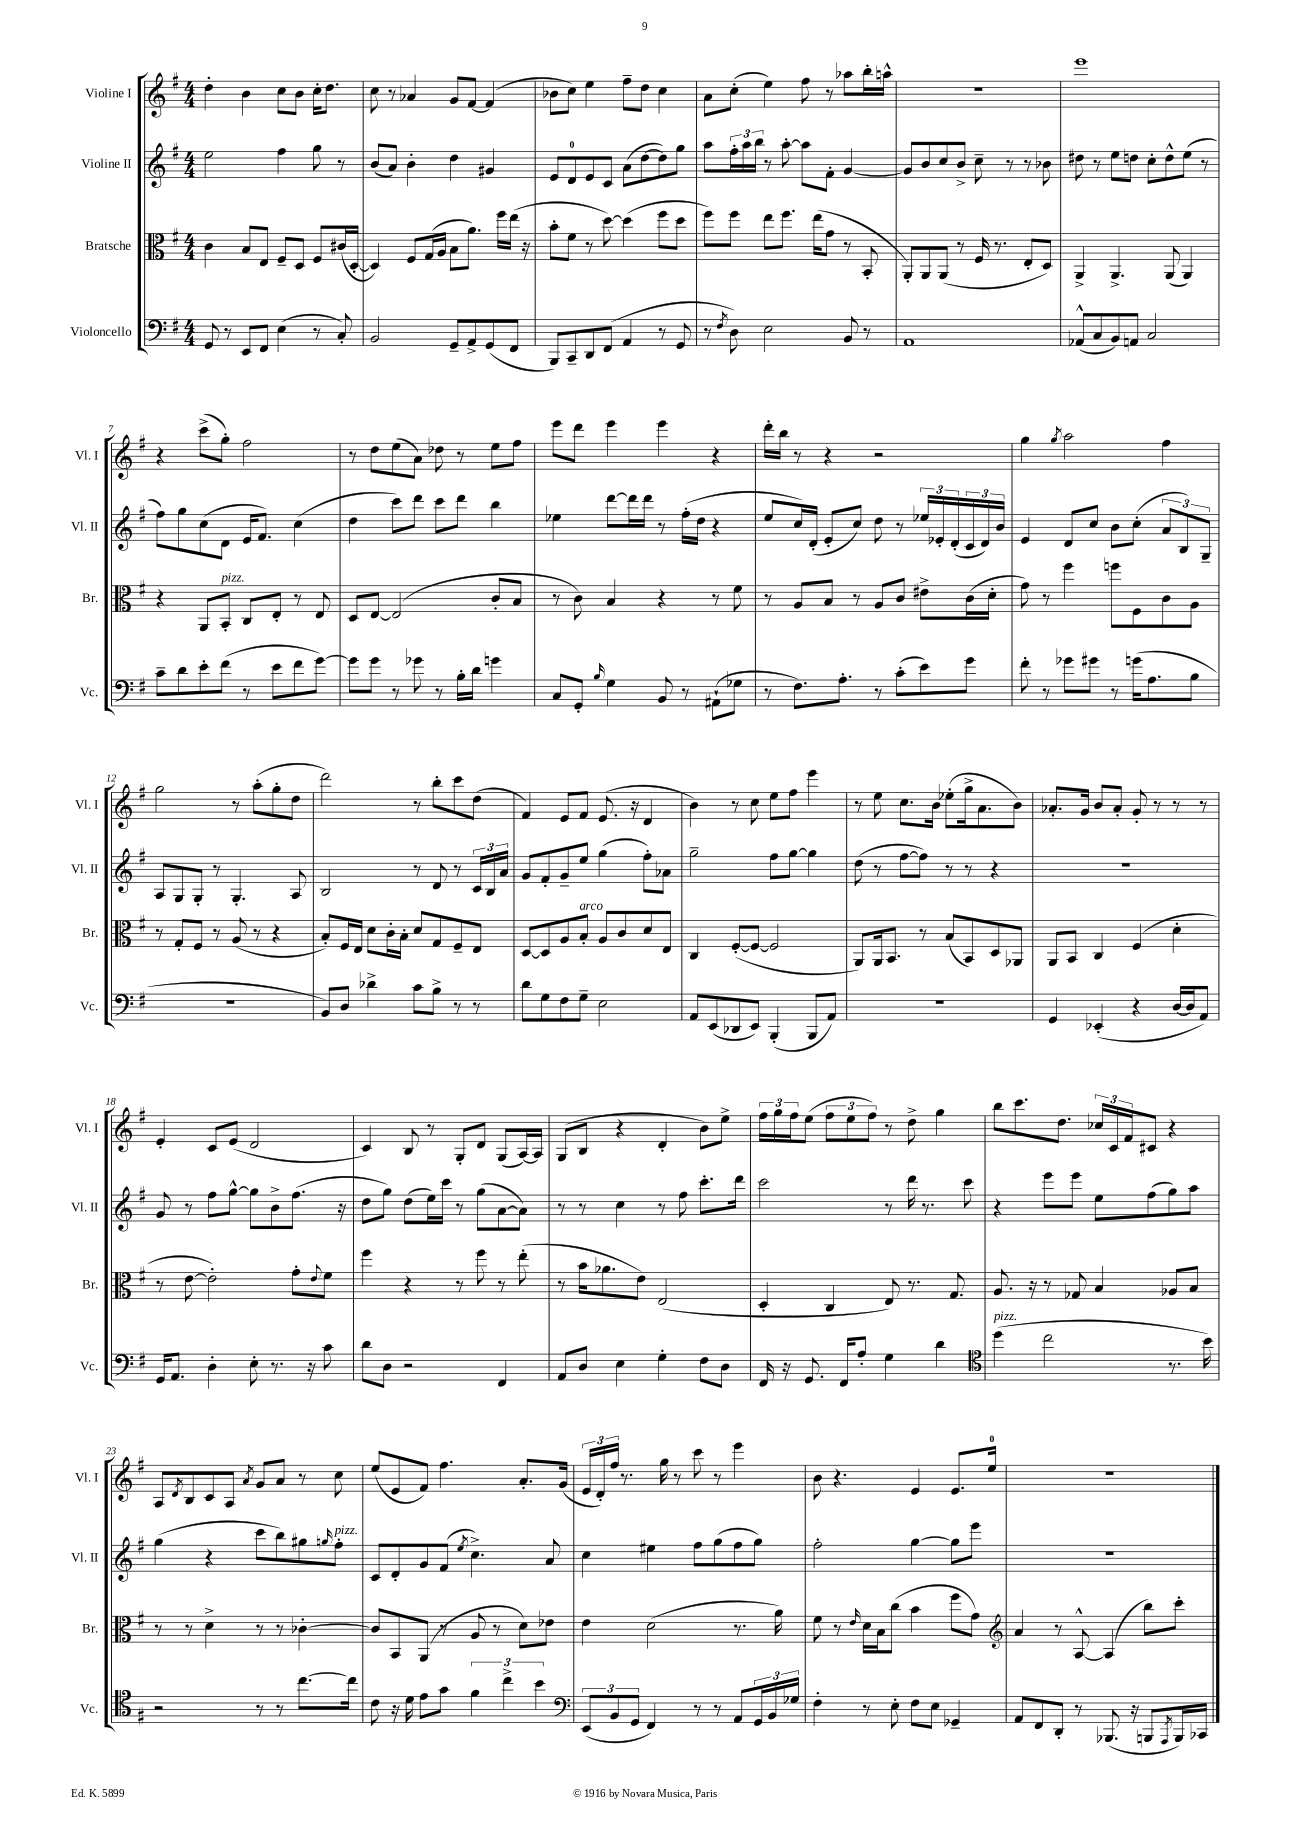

**kern	**kern	**kern	**kern
*part4	*part3	*part2	*part1
*staff4	*staff3	*staff2	*staff1
*I"Violoncello	*I"Bratsche	*I"Violine II	*I"Violine I
*I'Vc.	*I'Br.	*I'Vl. II	*I'Vl. I
*clefF4	*clefC3	*clefG2	*clefG2
*k[f#]	*k[f#]	*k[f#]	*k[f#]
*M4/4	*M4/4	*M4/4	*M4/4
=1	=1	=1	=1
8GG/	4c\	2ee\	4dd'\
8r	.	.	.
8EE/L	8B/L	.	4b\
8FF#/J	8E/J	.	.
(4E\	8F#~/L	4ff#\	8cc\L
.	8D/J	.	8b\J
8r	8F#/L	8gg\	16cc'\KL
.	.	.	8.dd\J
8C'/)	(16c#X/L	8r	.
.	[16D'/JJ	.	.
=2	=2	=2	=2
2BB/	4D/])	(8b/L	8cc\
.	.	8a/J)	8r
.	8F#/L	4b'\	4a-X/
.	(16G/L	.	.
.	16A/JJ	.	.
8GG~/L	8B\L	4dd\	8g/L
8AA^/	8.a\J)	.	[8f#/J
(8GG/	.	4g#X/	(4f#/]
.	16ff#\LL	.	.
8FF#/J	(16ee\JJ	.	.
.	16r	.	.
=3	=3	=3	=3
8BBB/L)	8b'\L	8e/L	8b-X\L
8CC~/	8f#\J	8d/	8cc\J)
8DD/	8r	8e/	4ee\
(8FF#/J	[8dd\)	8c/J	.
4AA/	(4dd\]	(8a\L	8ff#~\L
.	.	[8dd\	8dd\J
8r	8ff#\L	8dd\])	4cc\
8GG/	8dd\J	8gg\J	.
=4	=4	=4	=4
8r	8ff#\L)	8aa\L	8a\L
8qF#/	.	.	.
8D\)	8ff#\J	24ff#'\L	(8cc'\J
.	.	24aa\	.
.	.	24bb\JJ	.
2E\	8ee\L	8r	4ee\)
.	8.ff#\J	[8aa'\	.
.	.	8aa\L]	8ff#\
.	(16ee\KL	.	.
.	8g\J	8f#'\J	8r
8BB/	8r	[4g/	8aa-X\L
8r	8BB'/	.	16bb'\L
.	.	.	16aan^^\JJ
=5	=5	=5	=5
1AA	8AA'/L)	8g/L]	1r
.	8AA/	8b/	.
.	(8AA/J	8cc/	.
.	8r	8b^/J	.
.	16F#/	8cc~\	.
.	8.r	.	.
.	.	8r	.
.	8E'/L	8r	.
.	8D/J)	8b-X\	.
=6	=6	=6	=6
(8AA-X^^/L	4AA^/	8dd#X\	1eee
8C/	.	8r	.
8BB/)	4.AA^/	8ee\L	.
8AAn/J	.	8ddn\J	.
2C/	.	8cc'\L	.
.	(8AA/	8dd^^\	.
.	4AA/)	(8ee\J	.
.	.	8r	.
!!LO:LB:g=z
=7	=7	=7	=7
8c~\L	4r	8ff#\L)	4r
8d\	.	8gg\	.
8e'\	8AA/L	(8cc\	(8ccc^\L
!	!LO:TX:a:i:t=pizz.	!	!
(8f#\J	8BB'/J	8d\J	8gg'\J)
8r	8C/L	16e/KL	2ff#\
.	.	8.f#/J)	.
8e\L	8E'/J	.	.
8f#\	8r	(4cc\	.
[8g\J)	8E/	.	.
=8	=8	=8	=8
8g\L]	8D/L	4dd\	8r
8g\J	[8E/J	.	8dd\L
8r	(2E/]	8ccc\L)	(8ee\
8g-X\	.	8ddd\J	8a\J)
8r	.	8ccc\L	8dd-X\
16B'\LL	.	8ddd\J	8r
16d\JJ	.	.	.
4gn\	8c'/L	4bb\	8ee\L
.	8B/J	.	8ff#\J
=9	=9	=9	=9
8C/L	8r	4ee-X\	8eee\L
8GG'/J	8c\)	.	8ddd\J
16qqB/	.	.	.
4G\	4B/	[8ddd\L	4eee\
.	.	16ddd\L]	.
.	.	16ddd\JJ	.
8BB/	4r	8r	4eee\
8r	.	(16ff#'\LL	.
.	.	16dd\JJ	.
(8AA#X`\L	8r	4r	4r
8G-X\J	8f#\	.	.
=10	=10	=10	=10
8r	8r	8ee/L	16ddd'\LL
.	.	.	16bb\JJ
8.F#\L)	8A/L	16cc/L)	8r
.	.	(16d'/JJ	.
.	8B/J	8e'/L	4r
8.A'\J	.	.	.
.	8r	8cc/J)	.
8r	8A/L	8dd\	2r
(8c'\L	8c/J	8r	.
8e\)	8e#X^\L	24ee-X/LL	.
.	.	24e-X'/	.
.	.	(24d'/	.
8g\J	(16c\L	24c/	.
.	.	24d/)	.
.	16d'\JJ	.	.
.	.	24b/JJ	.
=11	=11	=11	=11
8f#'\	8g\)	4e/	4gg\
8r	8r	.	.
.	.	.	8qgg/
8g-X\L	4ff#\	8d/L	2aa\
8g#X\J	.	8cc/J	.
8r	8ffn\L	8b\L	.
(16gn\KL	8F#\	(8cc'\J	.
8.A\	.	.	.
.	8c\	12a/L	4ff#\
.	.	12B/)	.
8B\J	8A\J	.	.
.	.	12G~/J	.
!!LO:LB:g=z
=12	=12	=12	=12
1r	8r	8A/L	2gg\
.	8G'/L	8G/	.
.	8F#/J	8G'/J	.
.	8r	8r	.
.	(8A/	4.G'/	8r
.	8r	.	(8aa'\L
.	4r	.	8gg'\
.	.	8A/	8dd\J
=13	=13	=13	=13
8BB/L)	8B'/L)	2B/	2ddd\)
8D/J	16F#/L	.	.
.	16E/JJ	.	.
4d-X^\	8d\L	.	.
.	16c'\L	.	.
.	16B'\JJ	.	.
8c\L	8d/L	8r	8r
8B^\J	8G/	8d/	8bb'\L
8r	8F#~/	8r	8ccc\
8r	8E/J	24c/LL	(8dd\J
.	.	24B/	.
.	.	24a/JJ	.
=14	=14	=14	=14
8d\L	[8D/L	8g/L	4f#/)
8G\	8D/]	8f#'/	.
8F#\	8A/	8g~/	8e/L
!	!LO:TX:a:i:t=arco	!	!
8G~\J	8B'/J	8ee/J	8f#/J
2E\	8A/L	(4gg\	(8.e/
.	8c/	.	.
.	.	.	16r
.	8d/	8ff#'\L)	4d/
.	8E/J	8a-X\J	.
=15	=15	=15	=15
8AA/L	4C/	2gg~\	4b\)
(8EE/	.	.	.
8DD-X/	([8F#'/L	.	8r
8EE/J)	8F#/J_	.	8cc\
(4BBB'/	2F#/]	8ff#\L	8ee\L
.	.	[8gg\J	8ff#\J
8BBB/L	.	4gg\]	4eee\
8AA/J)	.	.	.
=16	=16	=16	=16
1r	8AA/L)	(8dd\	8r
.	16AA/k	8r	8ee\
.	8.BB/J	.	.
.	.	[8ff#\L	8.cc\L
.	8r	8ff#\J])	.
.	.	.	16b\Jk
.	(8B/L	8r	(8ee-X'\L
.	8BB/)	8r	16gg^\k
.	.	.	8.a\
.	8D/	4r	.
.	8AA-X/J	.	8b\J)
=17	=17	=17	=17
4GG/	8AA/L	1r	8.a-X'/L
.	8BB/J	.	.
.	.	.	16g/Jk
(4EE-X'/	4C/	.	8b/L
.	.	.	8a-'/J
4r	(4F#/	.	8g'/
.	.	.	8r
[16D/LL	4d'\	.	8r
16D/J]	.	.	.
8AA/J)	.	.	8r
!!LO:LB:g=z
=18	=18	=18	=18
16GG/KL	8r	8g/	4e'/
8.AA/J	.	.	.
.	[8e\	8r	.
4D'\	2e'\])	8ff#\L	8c/L
.	.	[8gg^^\J	(8e/J
8E'\	.	8gg\L]	2d/
8.r	.	8b^\	.
.	8g'\L	(8.ff#\J	.
16r	.	.	.
.	8qqe/	.	.
8c\	8f#\J	.	.
.	.	16r	.
=19	=19	=19	=19
8d\L	4ff#\	8dd\L	4c/)
8D\J	.	8gg\J)	.
2r	4r	(8dd\L	8B/
.	.	16ee\L)	8r
.	.	16ccc\JJ	.
.	8r	8r	8G'/L
.	8ff#\	(8gg\L	8d/J
4FF#/	8r	[8a\	(8G/L
.	(8ee'\	8a\J])	[16A/L)
.	.	.	16A/JJ]
=20	=20	=20	=20
8AA/L	8r	8r	(8G/L
8D/J	16b\KL	8r	8B/J
.	8.a-X\	.	.
4E\	.	4cc\	4r
.	8e\J)	.	.
4G'\	(2E/	8r	4d'/
.	.	8ff#\	.
8F#\L	.	8.ccc'\L	8b\L)
8D\J	.	.	8ee^\J
.	.	16ddd\Jk	.
=21	=21	=21	=21
16FF#/	4D'/	2ccc\	24ff#\LL
.	.	.	24gg\
16r	.	.	.
.	.	.	24ff#\J
8.GG/	.	.	(8ee\J
.	4C/	.	12ff#\L
16FF#/KL	.	.	.
.	.	.	12ee\
8A'/J	.	.	.
.	.	.	12ff#\J)
4G\	8E/)	8r	8r
.	8.r	16ddd\	8dd^\
.	.	8.r	.
4d\	.	.	4gg\
.	8.G/	.	.
.	.	8ccc\	.
=22	=22	=22	=22
*clefC4	*	*	*
!LO:TX:a:i:t=pizz.	!	!	!
(4dd\	8.A/	4r	8bb\L
.	.	.	8.ccc\
.	16r	.	.
2cc\	8r	8eee\L	.
.	.	.	8.dd\J
.	8G-X/	8eee\J	.
.	4B/	8ee\L	24cc-X/LL
.	.	.	24c/
.	.	.	24f#/J
.	.	(8ff#\	8c#X/J
8.r	8A-X/L	8gg\)	4r
.	8B/J	8aa\J	.
16b\)	.	.	.
!!LO:LB:g=z
=23	=23	=23	=23
2r	8r	(4gg\	8A/L
.	.	.	8qd/
.	8r	.	8B/
.	4d^\	4r	8c/
.	.	.	8A/J
.	.	.	8qa/
8r	8r	8ccc\L	8g/L
8r	8r	8bb\)	8a/J
[8.cc\L	[4c-X'\	8gg#X\	8r
.	.	16qqggn/	.
!	!	!LO:TX:a:i:t=pizz.	!
.	.	8ff#'\J	8cc\
16cc\Jk]	.	.	.
=24	=24	=24	=24
8c\	8c-/L]	8c/L	(8ee/L
16r	8BB/	8d'/	8e/
16d\	.	.	.
8e\L	(8AA/J	8g/	8f#/J)
8g\J	8r	(8f#/J	4.ff#\
.	.	8qee/	.
6f#\	8A/	4.cc^\)	.
.	8r	.	.
6cc^\	.	.	.
.	8d\L)	.	8.a'/L
6b\	.	.	.
.	8e-X\J	8a/	.
.	.	.	(16g/Jk
=25	=25	=25	=25
*clefF4	*	*	*
(12EE/L	4e\	4cc\	24e/LL
.	.	.	24d'/)
12BB/	.	.	24ff#/JJ
.	.	.	8.r
12GG/J	.	.	.
4FF#/)	(2d\	4ee#X\	.
.	.	.	16gg\
.	.	.	8r
8r	.	8ff#\L	8ccc\
8r	.	(8gg\	8r
8AA/L	8.r	8ff#\	4eee\
24GG/L	.	8gg\J)	.
24BB/	.	.	.
.	16a\)	.	.
24G-X/JJ	.	.	.
=26	=26	=26	=26
4F#'\	8f#\	2ff#'\	8b\
.	8r	.	4.r
.	16qqe/	.	.
8r	16d\LL	.	.
.	16B\J	.	.
8E'\	(8cc\J	.	.
8F#\L	4b\	[4gg\	4e/
8E\J	.	.	.
4GG-X~/	8ff#\L	8gg\L]	8.e/L
.	8g\J)	8eee\J	.
.	.	.	16ee/Jk
=27	=27	=27	=27
*	*clefG2	*	*
8AA/L	4a/	1r	1r
8FF#/	.	.	.
8DD'/J	8r	.	.
8r	[8A^^/	.	.
(8.BBB-X/	(4A/]	.	.
16r	.	.	.
8BBBn/L	8bb\L)	.	.
8qAAA/	.	.	.
16BBB/L)	8ccc'\J	.	.
16CC-X/JJ	.	.	.
==	==	==	==
*-	*-	*-	*-
